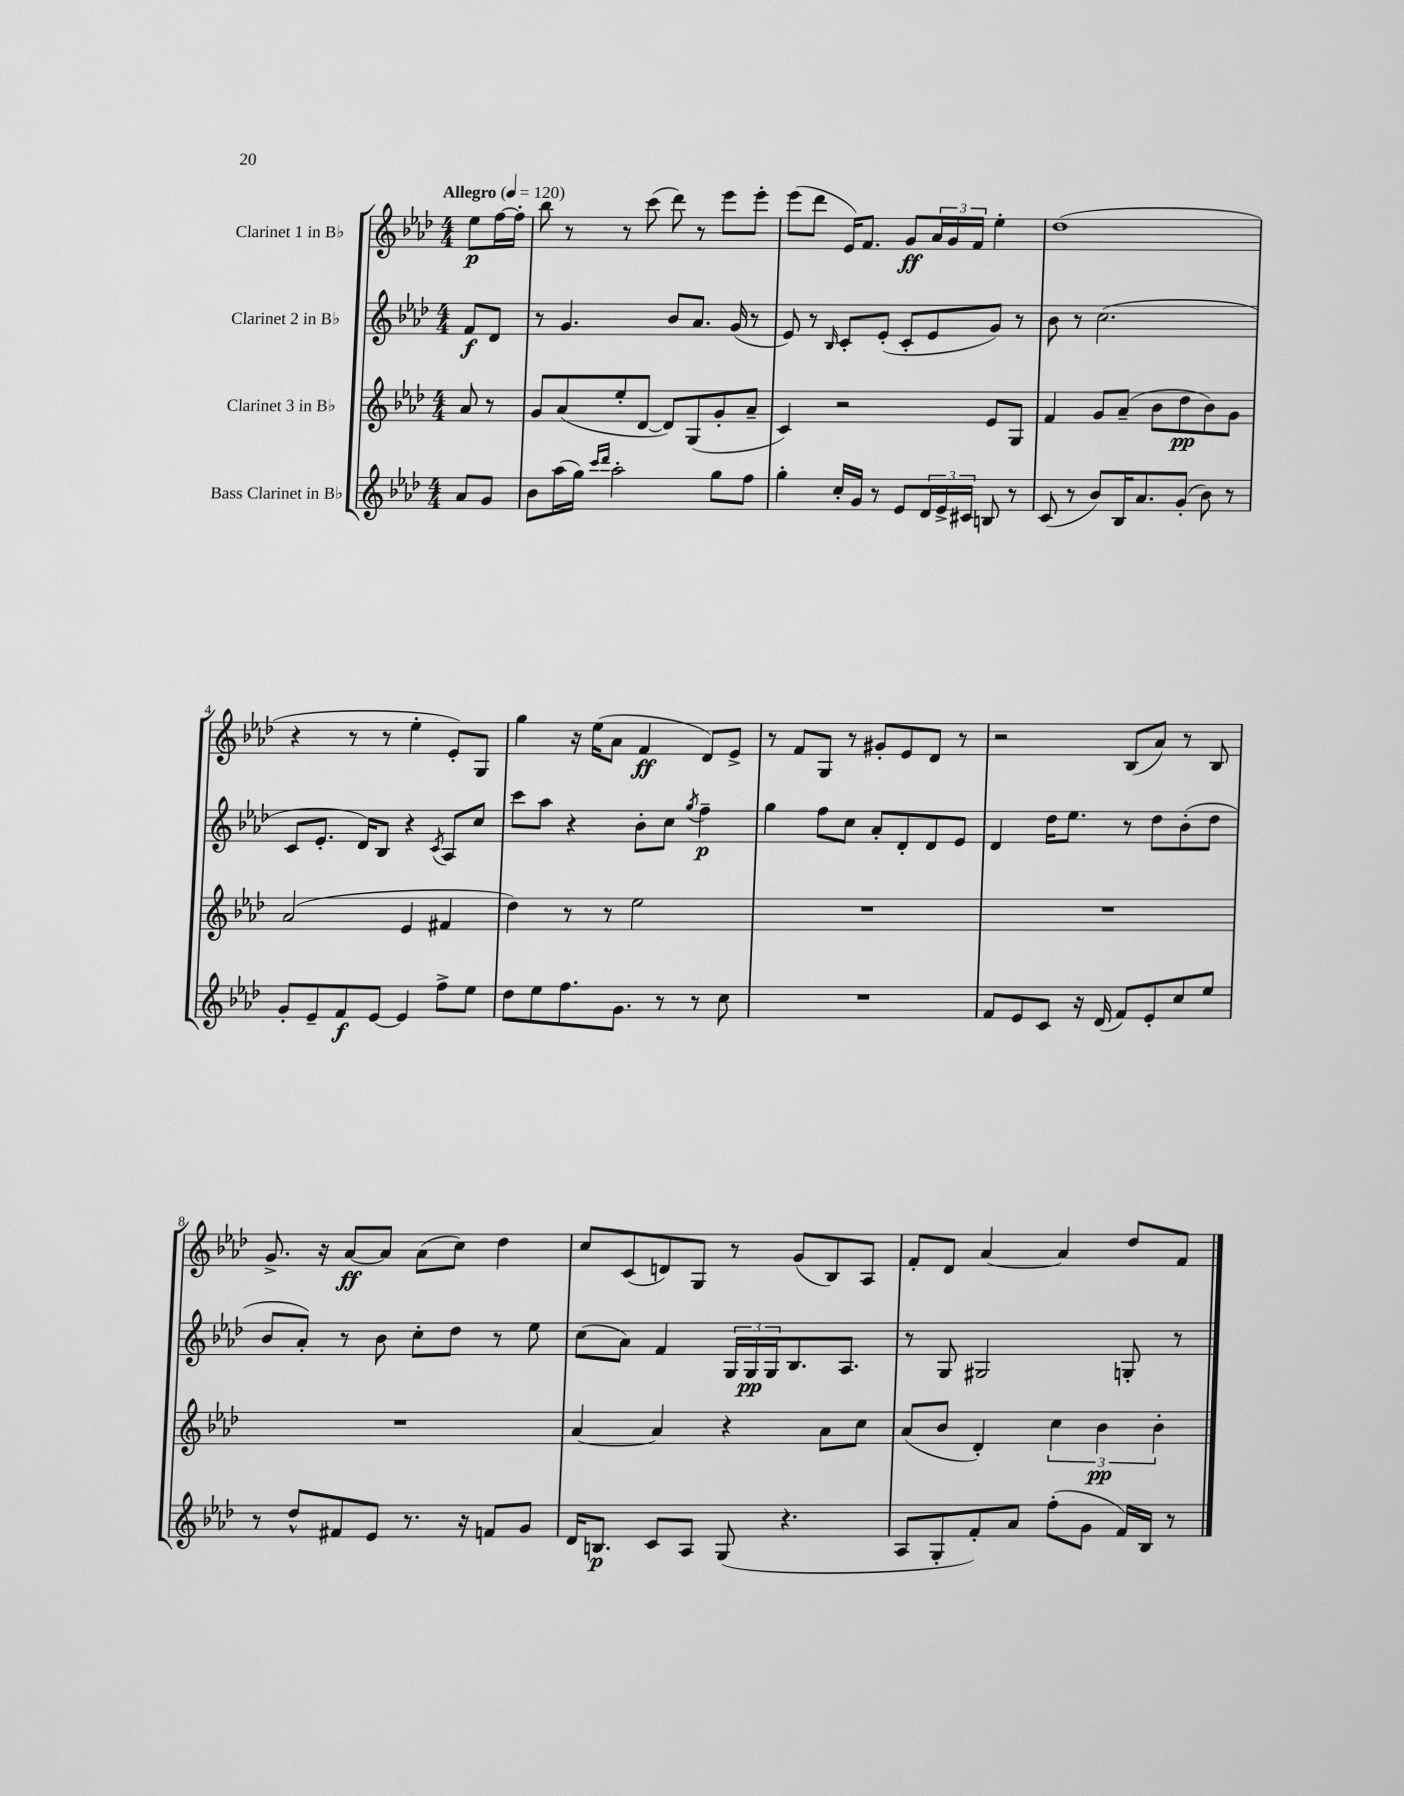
<<
\new StaffGroup <<
\new Staff = "s0" \with { instrumentName = "Clarinet 1 in Bb" } {
    \clef treble \key aes \major \numericTimeSignature \time 4/4 \partial 4 \tempo "Allegro" 4 = 120
    ees''8\p f''16~ f''16-. |
    bes''8 r8 r8 c'''8( des'''8) r8 ees'''8 ees'''8-. |
    ees'''8( des'''8 ees'16) f'8. g'8\ff \tuplet 3/2 { aes'16 g'16 f'16 } ees''4-. |
    des''1( |
    r4 r8 r8 ees''4-. ees'8-.) g8 |
    g''4 r16 ees''16( aes'8 f'4\ff des'8) ees'8-> |
    r8 f'8 g8 r8 gis'8-. ees'8 des'8 r8 |
    r2 bes8( aes'8) r8 bes8 |
    g'8.-> r16 aes'8~\ff aes'8 aes'8( c''8) des''4 |
    c''8 c'8( d'8) g8 r8 g'8( bes8) aes8 |
    f'8-. des'8 aes'4~ aes'4 des''8 f'8 \bar "|." |
}
\new Staff = "s1" \with { instrumentName = "Clarinet 2 in Bb" } {
    \clef treble \key aes \major \numericTimeSignature \time 4/4 \partial 4
    f'8\f des'8 |
    r8 g'4. bes'8 aes'8. g'16( r8 |
    ees'8) r8 \grace { bes16 } c'8-. ees'8-.( c'8-. ees'8 g'8) r8 |
    bes'8 r8 c''2.( |
    c'8 ees'8.-. des'16) bes8 r4 \acciaccatura { c'8 } aes8 c''8 |
    c'''8 aes''8 r4 bes'8-. c''8 \acciaccatura { g''8 } f''4--\p |
    g''4 f''8 c''8 aes'8-. des'8-. des'8 ees'8 |
    des'4 des''16 ees''8. r8 des''8 bes'8-.( des''8 |
    bes'8 aes'8-.) r8 bes'8 c''8-. des''8 r8 ees''8 |
    c''8( aes'8) f'4 \tuplet 3/2 { g16 g16\pp g16 } bes8. aes8. |
    r8 g8 gis2 g8-. r8 \bar "|." |
}
\new Staff = "s2" \with { instrumentName = "Clarinet 3 in Bb" } {
    \clef treble \key aes \major \numericTimeSignature \time 4/4 \partial 4
    aes'8 r8 |
    g'8 aes'8( ees''8-. des'8~ des'8) g8( g'8-. aes'8-- |
    c'4) r2 ees'8 g8 |
    f'4 g'8 aes'8--( bes'8 des''8\pp bes'8) g'8 |
    aes'2( ees'4 fis'4 |
    des''4) r8 r8 ees''2 |
    R1 |
    R1 |
    R1 |
    aes'4~ aes'4 r4 aes'8 c''8 |
    aes'8( bes'8 des'4-.) \tuplet 3/2 { c''4 bes'4\pp bes'4-. } \bar "|." |
}
\new Staff = "s3" \with { instrumentName = "Bass Clarinet in Bb" } {
    \clef treble \key aes \major \numericTimeSignature \time 4/4 \partial 4
    aes'8 g'8 |
    bes'8 aes''16( g''16) \grace { c'''16 des'''16 } aes''2-. g''8 f''8 |
    g''4-. c''16-. g'16 r8 ees'8 \tuplet 3/2 { des'16 ees'16-> cis'16 } b8 r8 |
    c'8( r8 bes'8) bes16 aes'8. g'8-.( bes'8) r8 |
    g'8-. ees'8-- f'8\f ees'8~ ees'4 f''8-> ees''8 |
    des''8 ees''8 f''8. g'8. r8 r8 c''8 |
    R1 |
    f'8 ees'8 c'8 r16 des'16( f'8) ees'8-. c''8 ees''8 |
    r8 des''8-^ fis'8 ees'8 r8. r16 f'8 g'8 |
    des'16 b8.\p c'8 aes8 g8( r4. |
    aes8 g8-. f'8-.) aes'8 f''8-.( g'8 f'16) bes16 r8 \bar "|." |
}
>>
>>
